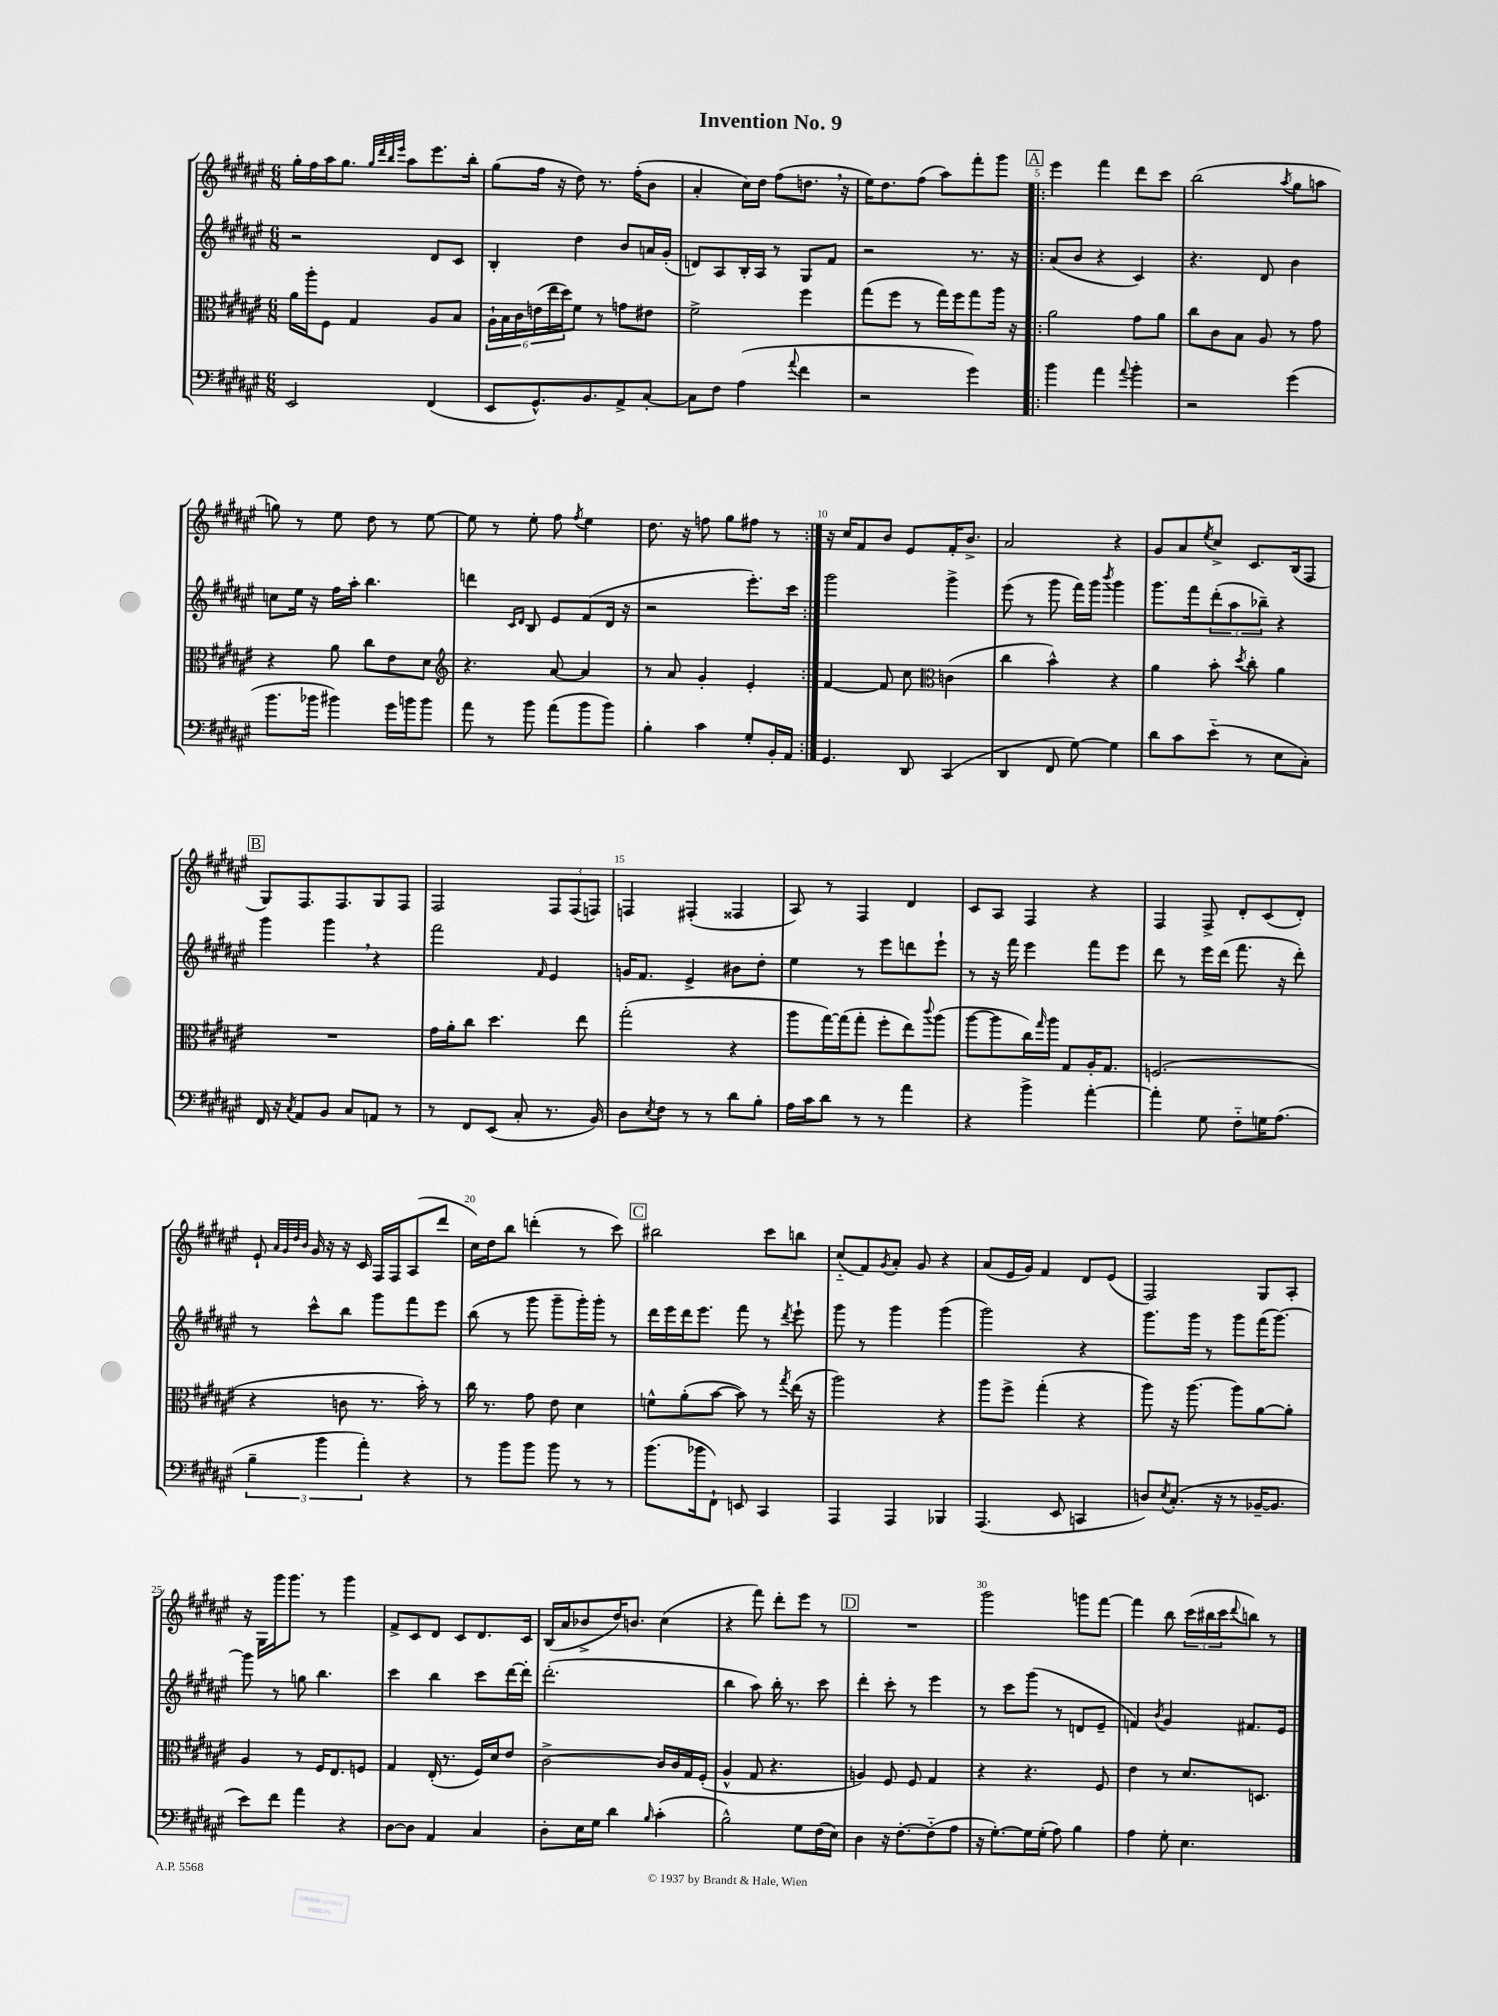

**kern	**kern	**kern	**kern
*staff4	*staff3	*staff2	*staff1
*clefF4	*clefC3	*clefG2	*clefG2
*k[f#c#g#d#a#e#]	*k[f#c#g#d#a#e#]	*k[f#c#g#d#a#e#]	*k[f#c#g#d#a#e#]
*M6/8	*M6/8	*M6/8	*M6/8
2EE#	16a#	2r	16gg#'
.	16aa#'	.	16ff#
.	8F#	.	16aa#
.	.	.	8.gg#
.	4G#	.	.
.	.	.	32qqgg#
.	.	.	32qqddd#
.	.	.	32qqbb
.	.	.	32qqeee#
.	.	.	8aa#
(4FF#	8A#	8d#	8.eee#
.	8B	8c#	.
.	.	.	16bb'
=	=	=	=
8EE#	24A#`	4B'	(8gg#
.	24B	.	.
.	24c#	.	.
8.GG#^^)	(24e	.	16ff#
.	24ee#	.	.
.	.	.	16r
.	24dd#)	.	.
.	8f#	4dd#	8dd#)
8.BB	.	.	.
.	8r	.	8.r
8AA#^	8g	8b	.
.	.	.	(16ff#'
[8C#'	8e#	16a	8b
.	.	(16g#'	.
=	=	=	=
8C#]	2f#^	8d)	4a#'
8F#	.	8A#	.
(4A#	.	16B'	16cc#)
.	.	16A#	16dd#
.	.	8r	(8ff#
8qqa#	.	.	.
4f#	4ff#	8G#	8.dd
.	.	8f#	.
.	.	.	16r
=	=	=	=
2r	(8gg#	2r	16ee#)
.	.	.	8.dd#
.	8ff#	.	.
.	8r	.	(8ff#
.	16gg#)	.	8aa#)
.	16ff#	.	.
4g#)	8gg#	8.r	8fff#'
.	16aa#	.	8ggg#
.	16r	16r	.
=!|:	=!|:	=!|:	=!|:
4b	2a#	(8a#	4eee#
.	.	8b	.
4a#	.	4r	4fff#
8qqa#	.	.	.
4b'	8g#	4c#)	8ddd#
.	8a#	.	8ccc#
=	=	=	=
2r	8cc#	4.r	(2bb
.	8c#	.	.
.	8B	.	.
.	8A#	8d#	.
.	.	.	8qaa#
(4g#	8r	4b	8gg#
.	8g#	.	8aa
=	=	=	=
8.b	4r	8cc	8gg)
.	.	16ee#	8r
16b-	.	16r	.
4b#)	8a#	16ff#	8ee#
.	.	16aa#'	.
.	8cc#	4.bb	8dd#
16g#	8e#	.	8r
16b	.	.	.
8b	8d#	.	[8ee#
=	=	=	=
*	*clefG2	*	*
8a#	4.r	4ddd	8ee#]
8r	.	.	8r
.	.	16qqc#	.
.	.	16qqd#	.
8b	.	8B	8ee#'
(8a#	[8a#	8e#	8ff#
.	.	.	8qff#
8b	4a#]	(8f#	4ee#
8b)	.	16d#	.
.	.	16r	.
=	=	=	=
4B'	8r	2r	8.dd#
.	8a#	.	.
.	.	.	16r
4c#	4g#'	.	8ff
.	.	.	8gg#
8G#'	4e#'	8.eee#')	8ff#
16BB'	.	.	8r
16AA#	.	16ccc#	.
=:|!	=:|!	=:|!	=:|!
4.GG#	[4f#	2ggg#	16r
.	.	.	16cc#
.	.	.	8f#
.	8f#]	.	8b
8DD#	8cc#	.	8e#
*	*clefC3	*	*
(4CC#	(4c	4ggg#^	16f#'
.	.	.	8.b^
=	=	=	=
4DD#	4cc#	(8eee#	2a#
.	.	8r	.
8FF#	4b^^)	8ggg#	.
[8G#)	.	16fff#)	.
.	.	16ggg#	.
.	.	8qbbb	.
4G#]	4r	4ggg#	4r
=	=	=	=
8d#	4a#	8.ggg#	8g#
8c#	.	.	8a#
.	.	16fff#	.
.	.	.	8qee#
(8e#'~	8b'	(12ddd#'	8cc#^
.	.	12aa#	.
.	8qdd#	.	.
8r	8cc#'	.	8.c#
.	.	12bb-~)	.
8E#	4a#	4r	.
.	.	.	(16B
8C#')	.	.	8F#
=	=	=	=
16FF#	2.r	4ggg#	8G#)
16r	.	.	.
8qC#	.	.	.
8AA#	.	.	8.F#
8BB	.	4ggg#	.
.	.	.	8.F#
8C#	.	.	.
8AA	.	4r	8G#
8r	.	.	8F#
=	=	=	=
8r	16g#	2fff#	2F#
.	16a#'	.	.
8FF#	8cc#	.	.
(8EE#	4.dd#	.	.
8C#'	.	.	.
.	.	16qqf#	.
8.r	.	4e#	12F#
.	.	.	(12F#
.	8ee#	.	.
.	.	.	12F)
16BB)	.	.	.
=	=	=	=
8D#	(2gg#'	16g	4F
.	.	8.f#	.
8qE#	.	.	.
8F#	.	.	.
8r	.	4e#^	(4F#'
8r	.	.	.
8d#	4r	8b#	4F##
8B'	.	8dd#'	.
=	=	=	=
16A#	8aa#	4ee#	8A#)
16c#	.	.	.
8d#	[16gg#)	.	8r
.	(16gg#]	.	.
8r	8gg#'	8r	4F#
8r	8ff#'	8eee#	.
4a#	8ee#)	8ddd	4d#
.	8qqccc#	.	.
.	(8aa#	8eee#`	.
=	=	=	=
4r	[8aa#	8r	8c#
.	8aa#]	16r	8A#
.	.	16fff#	.
4b^	16cc#)	4eee#	4F#
.	16qqgg#	.	.
.	16aa#	.	.
.	8G#	.	.
[4a#'	16A#'	8fff#	4r
.	8.G#	.	.
.	.	8eee#	.
=	=	=	=
4a#']	(2.F	8ddd#	4F#
.	.	8r	.
8G#	.	16eee#	8F#^
.	.	(16ddd#	.
8F#'~	.	8.fff#	8d#'
16G	.	.	(8c#
(8.A#	.	16r	.
.	.	8ddd#')	8d#')
=	=	=	=
6B~	4r	8r	8e#`
.	.	.	32qqa#
.	.	.	32qqg#
.	.	.	32qqdd#
.	.	.	32qqb
.	.	8ccc#^^	16g#
6b	.	.	.
.	.	.	16r
.	8c	8bb	16r
.	.	.	16c#
6a#')	.	.	.
.	8.r	8ggg#	16F#
.	.	.	16F#
4r	.	8fff#	(8A#
.	16b')	.	.
.	8r	8eee#	8ddd#
=	=	=	=
8r	16cc#	(8bb	16cc#)
.	8.r	.	16dd#
8b	.	8r	8bb
8b	8g#	8ggg#	(4ddd'
8b	8e#	8ggg#~	.
8r	4d#	16ggg#')	8r
.	.	16ggg#'	.
8r	.	8r	8ccc#)
=	=	=	=
(8.b	8f^^	16ddd#	2bb#
.	.	16eee#	.
.	(8a#'	16ddd#	.
16b-	.	8.eee#	.
8FF#`)	[8b	.	.
8EE	8b])	8fff#	.
4CC#	8r	8r	8ccc#
.	8qgg#	8qddd#	.
.	(16ee#	8eee#`	8bb
.	16r	.	.
=	=	=	=
4AAA#	2aa#)	8ggg#	(8cc#'~
.	.	8r	8f#)
.	.	.	8qg#
4AAA#	.	4ggg#	8a#'
.	.	.	8g#
4BBB-	4r	(4ggg#	4r
=	=	=	=
(4.AAA#	8aa#	2ggg#)	(8a#
.	8ff#^	.	16e#
.	.	.	16g#)
.	(4gg#'	.	4f#
8EE#	.	.	.
4CC	4r	4r	8d#
.	.	.	(8e#
=	=	=	=
8D)	8aa#)	8.ggg#	2F#)
8qE#	.	.	.
(8.C#'	16r	.	.
.	[8.aa#	16ggg#	.
.	.	8r	.
16r	.	.	.
8r	8aa#]	8ggg#	.
[16BB-~	[8a#	(16fff#	8G#
8.BB-]	.	[8.ggg#)	.
.	8a#']	.	8A#'
=	=	=	=
8e#)	4A#	8ggg#]	16r
.	.	.	16G#
8f#	.	8r	16ggg#
.	.	.	8.ggg#
4a#	8r	8gg	.
.	16F#	4.bb	8r
.	8.E#	.	.
4r	.	.	4ggg#
.	8F	.	.
=	=	=	=
[8D#	4G#	4ccc#	8f#^
8D#]	.	.	8c#
4AA#	(16E#'	4bb	8d#
.	8.r	.	.
.	.	.	8c#
4C#	16F#)	8ccc#	8.d#
.	16d#	.	.
.	8e#	[16ddd#	.
.	.	16ddd#']	16c#
=	=	=	=
8D#'	[2c#^	(2.ddd#'	(16B
.	.	.	16a#
16E#	.	.	8b-^
16G#	.	.	.
4d#	.	.	16dd#)
.	.	.	8.b
16qqB	.	.	.
(4c#'	16c#]	.	(4cc#
.	16c#	.	.
.	16G#	.	.
.	(16F#'	.	.
=	=	=	=
2B^^)	4A#^^	4bb	4r
.	8G#	8aa#)	8fff#)
.	4.r	16bb'	8ddd#'
.	.	8.r	.
8G#	.	.	8eee#
(16F#	.	8ccc#	8r
16E#)	.	.	.
=	=	=	=
4D#	4A)	4ddd#'	2.r
16r	8F#	8ccc#'	.
[8.F#'	.	.	.
.	8F#	8r	.
(8F#'~]	4G#	4eee#	.
8A#	.	.	.
=	=	=	=
16r	4r	8r	2ggg#
[8.G#')	.	.	.
.	.	8ccc#	.
16G#]	4.r	(8ggg#	.
(16G#'	.	.	.
8A#)	.	8r	.
4B	.	8d	8ggg
.	8F#	8e#~	[8fff#
=	=	=	=
4A#	4e#	4f)	4fff#]
.	.	8qb	.
8G#'	8r	4g#	8bb
4.E#	8.d#	.	(24ccc#
.	.	.	24bb#
.	.	.	24ccc#
.	.	.	8qqddd#
.	.	8.f#	8bb)
.	8.D	.	.
.	.	.	8r
.	.	16e#	.
==	==	==	==
*-	*-	*-	*-
